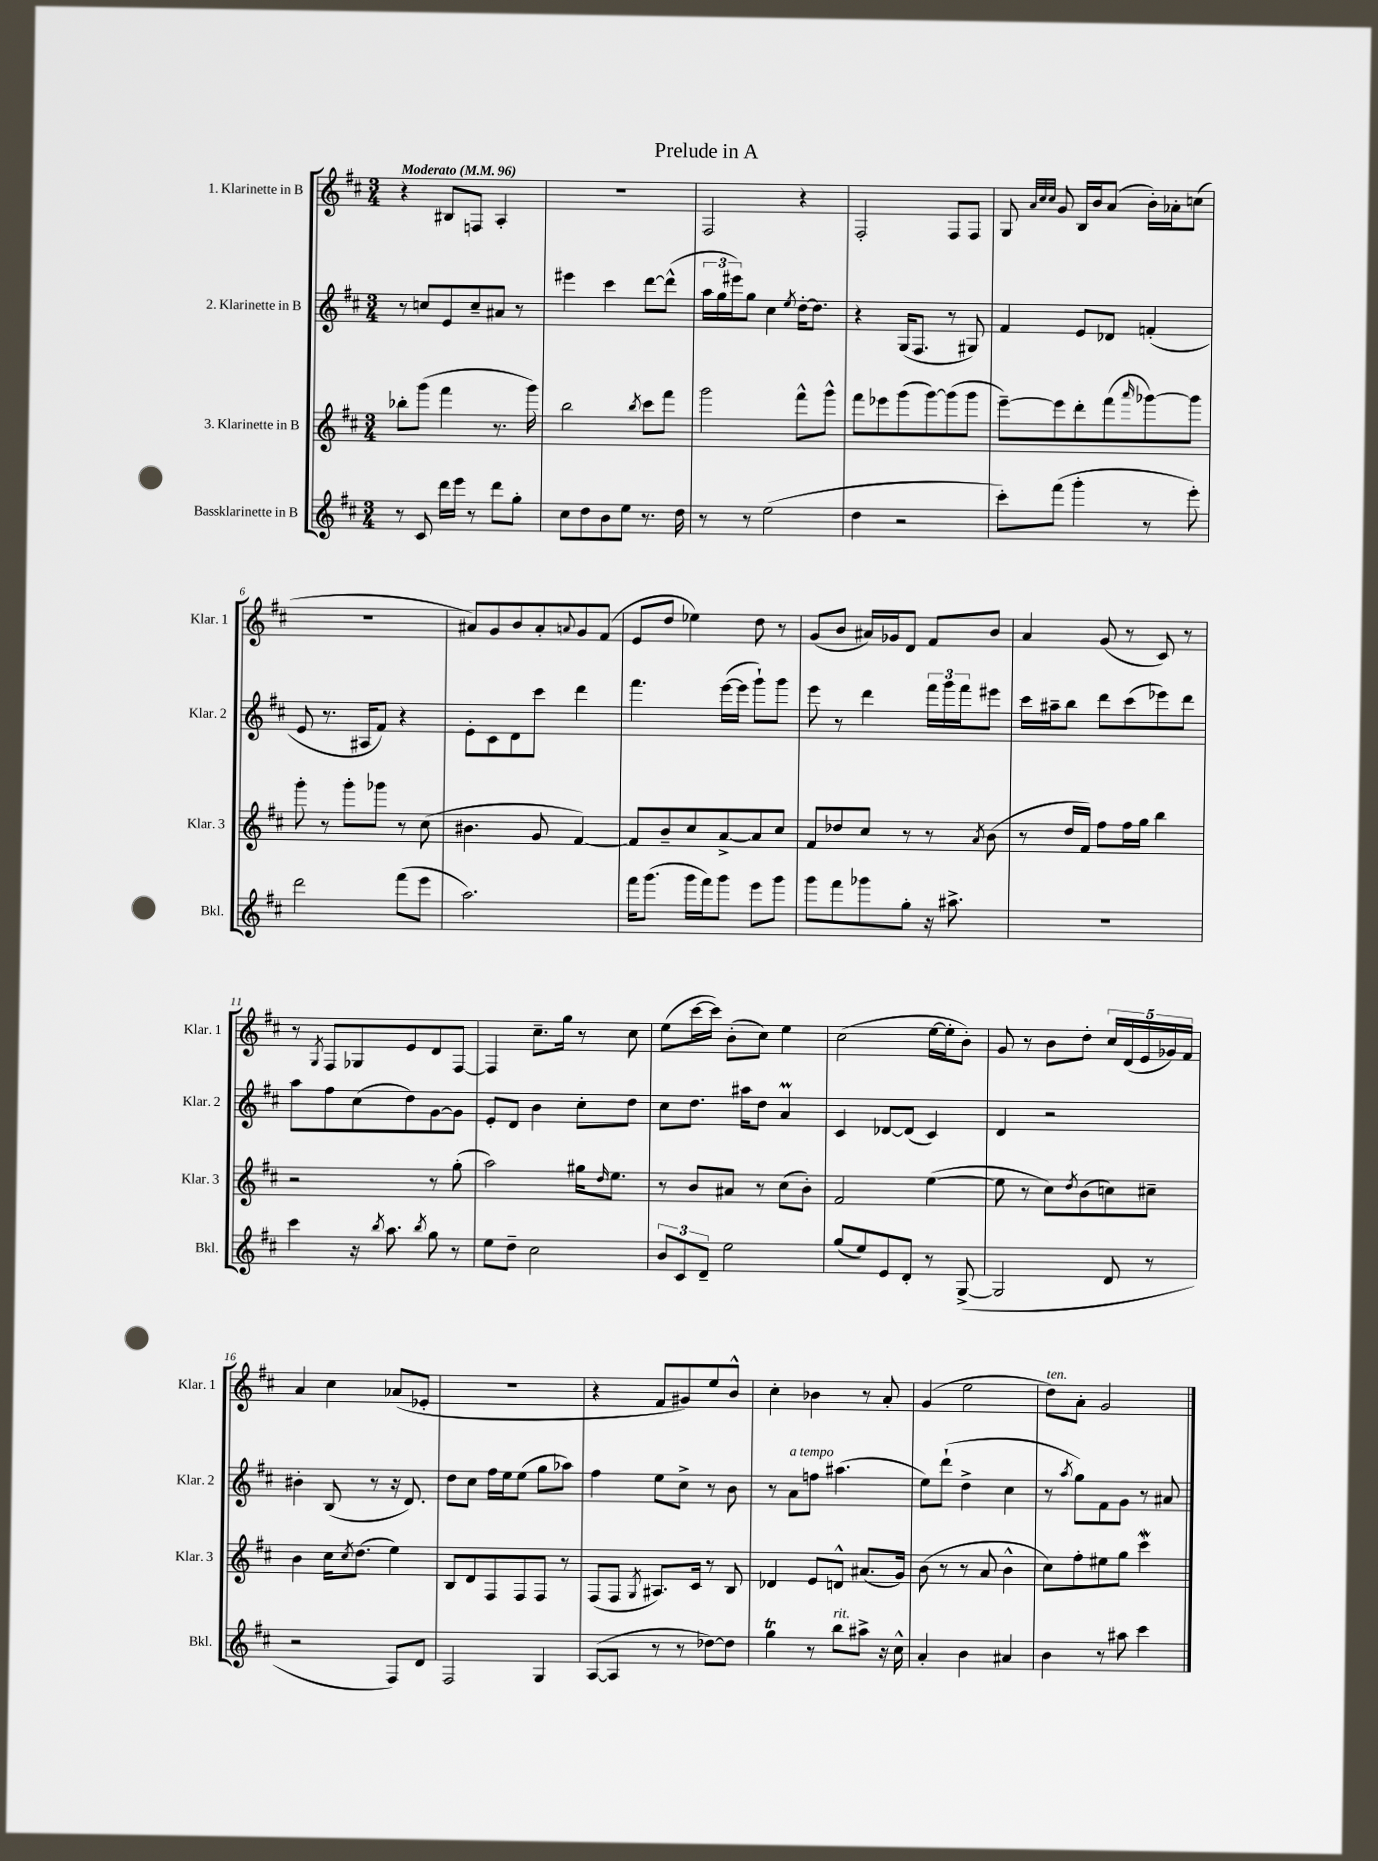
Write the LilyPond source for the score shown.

\header { title = "Prelude in A" }
<<
\new StaffGroup <<
\new Staff = "s0" \with { instrumentName = "1. Klarinette in B" shortInstrumentName = "Klar. 1" } {
    \clef treble \key d \major \numericTimeSignature \time 3/4 \tempo "Moderato" 4 = 96
    r4 bis8 f8 a4-. |
    R2. |
    fis2 r4 |
    fis2-. fis8 fis8 |
    g8 \grace { a'32 cis''32 cis''32 } g'8 b16 b'16 a'8( b'16-.) aes'16-. c''8( |
    R2. |
    ais'8) g'8 b'8 ais'8-. \appoggiatura { a'8 } g'8 fis'8( |
    e'8 d''8 ees''4) d''8 r8 |
    g'8( b'8 ais'16) ges'16 d'8 fis'8 b'8 |
    a'4 g'8( r8 cis'8) r8 |
    r8 \acciaccatura { g8 } fis8 ges8 e'8 d'8 fis8~ |
    fis4 cis''8.-- g''16 r8 cis''8 |
    e''8( cis'''16~ cis'''16) b'8-.( cis''8) e''4 |
    cis''2( e''16~ e''16-. b'8-.) |
    g'8 r8 b'8 d''8-. \tuplet 5/4 { cis''16 d'16( e'16 ges'16) fis'16 } |
    a'4 cis''4 aes'8( ees'8-. |
    R2. |
    r4 fis'8 gis'8) e''8 b'8-^ |
    cis''4-. bes'4 r8 a'8-. |
    g'4( e''2 |
    d''8^\markup { \italic "ten." }) a'8-. g'2 \bar "|." |
}
\new Staff = "s1" \with { instrumentName = "2. Klarinette in B" shortInstrumentName = "Klar. 2" } {
    \clef treble \key d \major \numericTimeSignature \time 3/4
    r8 c''8 e'8 c''8-- ais'8 r8 |
    eis'''4 cis'''4 d'''8~ d'''8-^( |
    \tuplet 3/2 { a''16 g''16 eis'''16) } g''8 cis''4 \acciaccatura { e''8 } d''16~-. d''8. |
    r4 g16( fis8. r8 gis8) |
    fis'4 e'8 des'8 f'4-.( |
    e'8 r8. ais16 fis'8) r4 |
    e'8-. cis'8 d'8 cis'''8 d'''4 |
    fis'''4. e'''16~( e'''16 g'''8-!) g'''8 |
    e'''8 r8 d'''4 \tuplet 3/2 { fis'''16 g'''16 fis'''16 } eis'''8 |
    cis'''16 ais''16-- b''8 d'''8 cis'''8( ees'''8) d'''8 |
    a''8 fis''8 cis''8( d''8) g'8~ g'8 |
    e'8-. d'8 b'4 cis''8-. d''8 |
    cis''8 d''8. ais''16 d''8 a'4\prall |
    cis'4 des'8~ des'8( cis'4) |
    d'4 r2 |
    bis'4-. b8( r8 r16 d'8.) |
    d''8 cis''8 fis''16 e''16 e''8( g''8 aes''8) |
    fis''4 e''8 cis''8-> r8 b'8 |
    r8 a'8^\markup { \italic "a tempo" } f''8 ais''4.( |
    e''8) d'''8-!( d''4-> cis''4 |
    r8 \acciaccatura { a''8 } g''8) fis'8 g'8 r8 ais'8 \bar "|." |
}
\new Staff = "s2" \with { instrumentName = "3. Klarinette in B" shortInstrumentName = "Klar. 3" } {
    \clef treble \key d \major \numericTimeSignature \time 3/4
    bes''8-. g'''8( fis'''4 r8. g'''16) |
    b''2 \acciaccatura { b''8 } cis'''8 fis'''8 |
    g'''2 fis'''8-^ g'''8-^ |
    fis'''8 ees'''8 g'''8( g'''8~) g'''8( g'''8 |
    e'''8~--) e'''8 d'''8-. fis'''8( \grace { a'''16 } ges'''8~) ges'''8 |
    g'''8-. r8 g'''8-. ges'''8 r8 cis''8( |
    bis'4. g'8 fis'4~) |
    fis'8 b'8-- cis''8 a'8~-> a'8 cis''8 |
    fis'8 des''8 cis''8 r8 r8 \acciaccatura { a'8 } b'8( |
    r8 d''16 fis'16) fis''8 fis''16 g''16 b''4 |
    r2 r8 g''8-.( |
    a''2) gis''16 \grace { d''16 } e''8. |
    r8 b'8 ais'8 r8 cis''8( b'8-.) |
    fis'2 e''4~( |
    e''8 r8 cis''8) \acciaccatura { d''8 } b'8( c''8) cis''8-- |
    b'4 cis''16 \acciaccatura { cis''8 } d''8.( e''4) |
    b8 d'8 fis8 fis8 fis8 r8 |
    fis8( fis8 \acciaccatura { g8 } ais8.) cis'16 r8 b8 |
    des'4 e'8 d'8-^ ais'8.( g'16) |
    b'8( r8 r8 a'8 b'4-^ |
    cis''8) fis''8-. eis''8 g''8 cis'''4\mordent \bar "|." |
}
\new Staff = "s3" \with { instrumentName = "Bassklarinette in B" shortInstrumentName = "Bkl." } {
    \clef treble \key d \major \numericTimeSignature \time 3/4
    r8 cis'8 d'''16 e'''16 r8 d'''8 g''8-. |
    cis''8 d''8 b'8 e''8 r8. d''16 |
    r8 r8 e''2( |
    d''4 r2 |
    cis'''8-.) fis'''8( g'''4-. r8 e'''8-.) |
    d'''2 fis'''8( e'''8 |
    a''2.) |
    fis'''16 g'''8.( g'''16 fis'''16) g'''8 e'''8 g'''8 |
    g'''8 fis'''8 ges'''8 g''8-. r16 ais''8.-> |
    R2. |
    cis'''4 r16 \acciaccatura { b''8 } a''8. \acciaccatura { b''8 } g''8 r8 |
    e''8 d''8-- cis''2 |
    \tuplet 3/2 { b'8 cis'8 d'8-- } e''2 |
    g''8( e''8) e'8 d'8-. r8 g8~->( |
    g2 d'8 r8 |
    r2 fis8) d'8 |
    fis2 g4 |
    a8~( a8 r8 r8 des''8~) des''8 |
    g''4\trill r8 b''8^\markup { \italic "rit." } ais''8-> r16 cis''16-^ |
    a'4-. b'4 ais'4 |
    b'4 r8 ais''8 cis'''4 \bar "|." |
}
>>
>>
